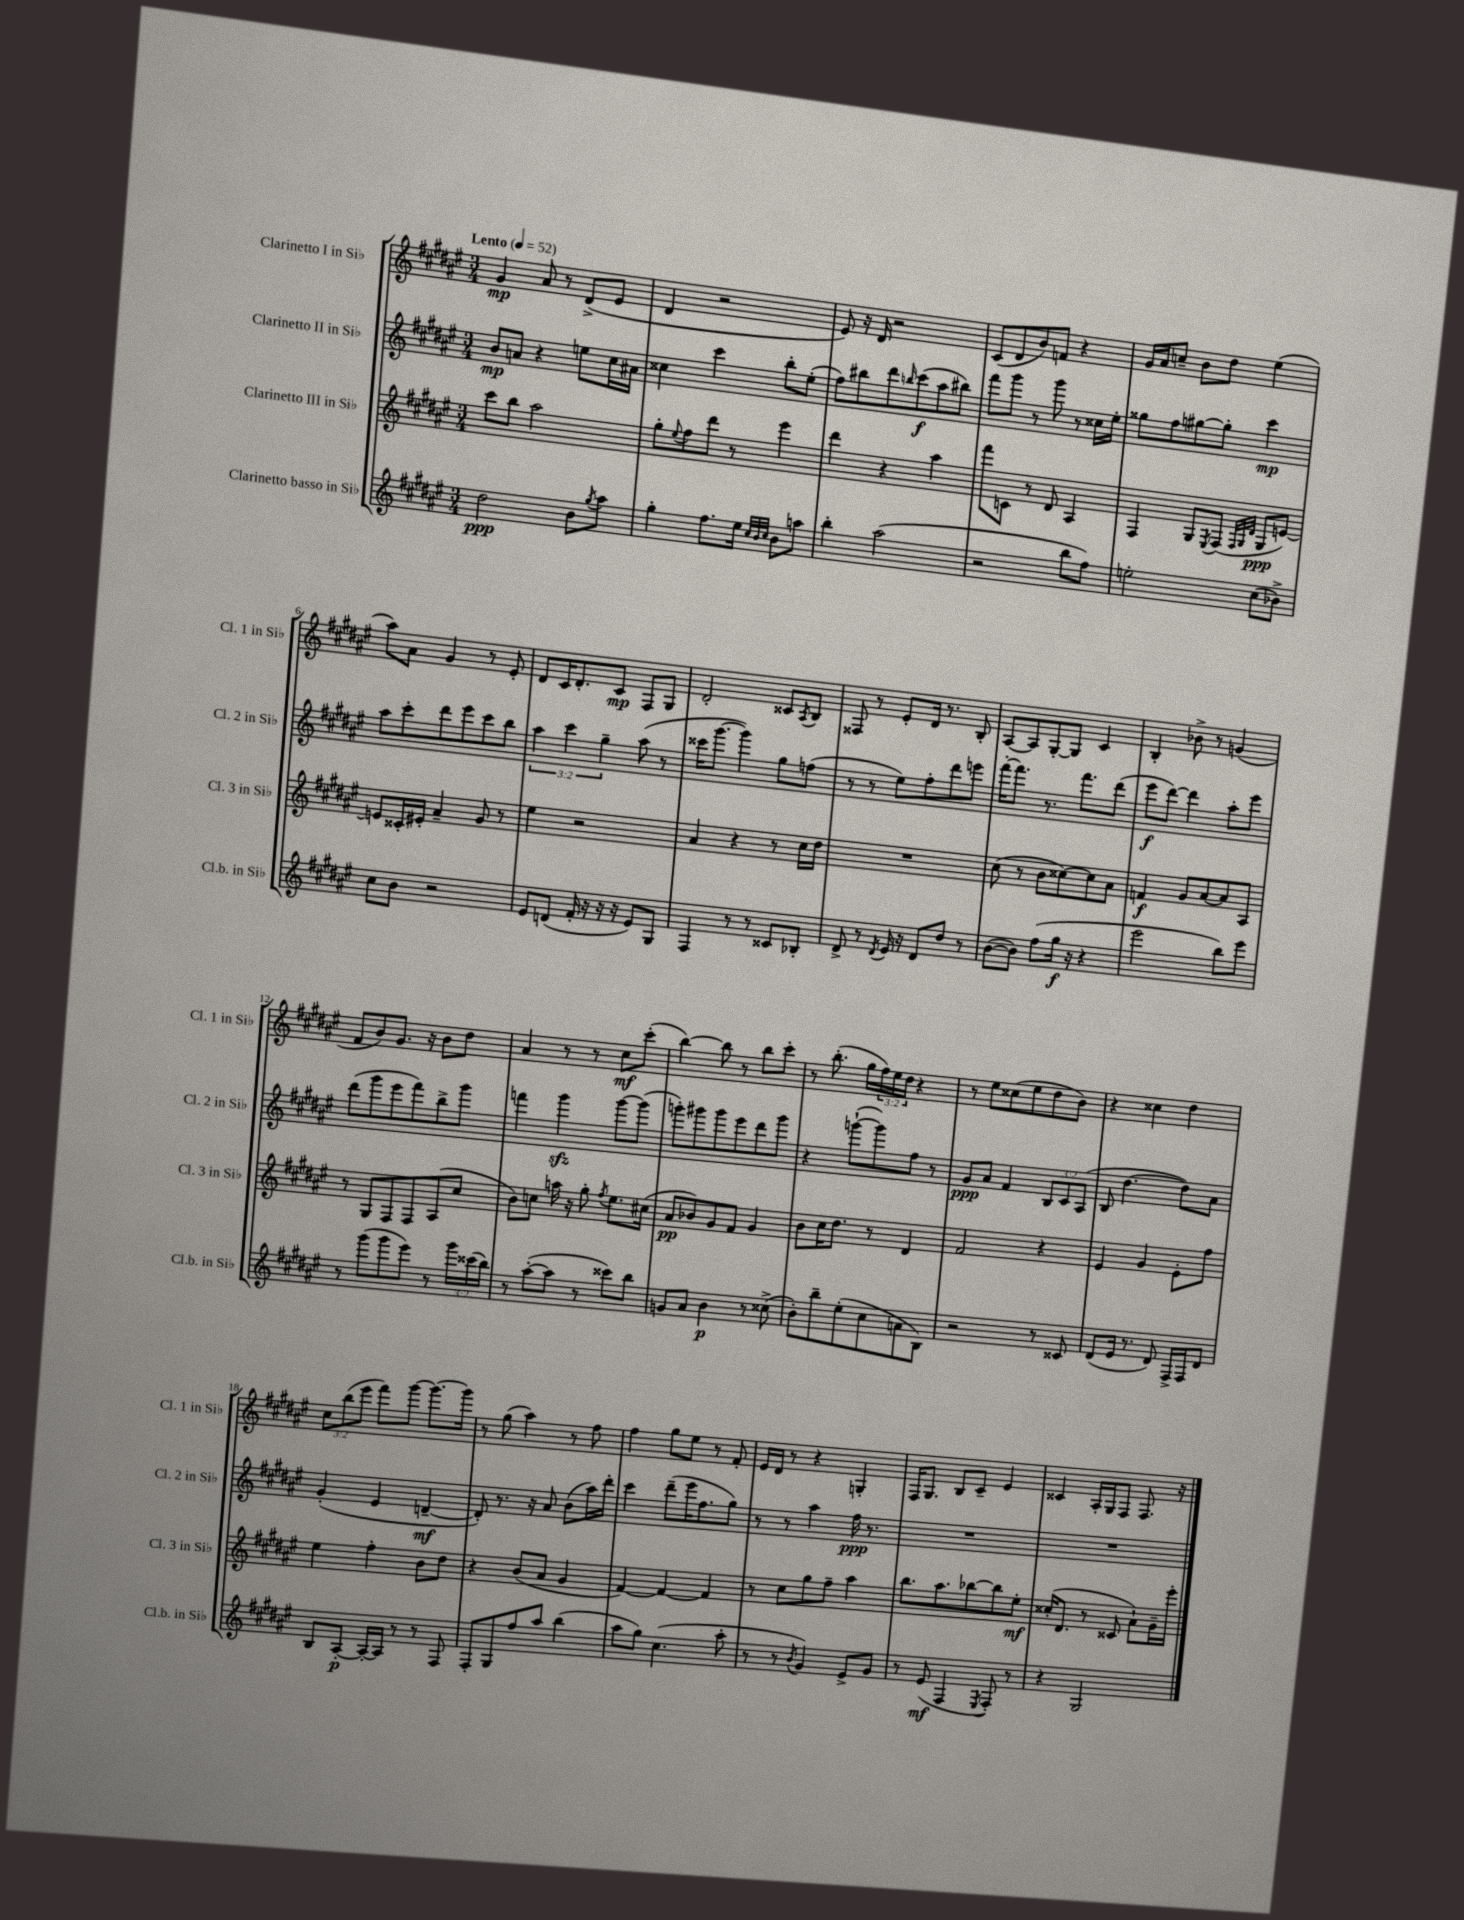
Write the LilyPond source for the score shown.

<<
\new StaffGroup <<
\new Staff = "s0" \with { instrumentName = "Clarinetto I in Sib" shortInstrumentName = "Cl. 1 in Sib" } {
    \clef treble \key fis \major \numericTimeSignature \time 3/4 \override Staff.TupletNumber.text = #tuplet-number::calc-fraction-text \tempo "Lento" 4 = 52
    gis'4\mp ais'8 r8 dis'8->( eis'8 |
    dis'4 r2 |
    eis'8) r16 dis'16 r2 |
    cis'8( dis'8 b'8) f'8 r4 |
    gis'16 ais'16 c''8-- b'8 dis''8 eis''4( |
    ais''8) ais'8 gis'4 r8 eis'8-. |
    dis'8 cis'16 dis'8.-. cis'8\mp fis8 gis8 |
    dis'2-. cisis'8 \acciaccatura { ais8 } b8 |
    fisis8 r8 eis'8-. dis'16 r8. b8-. |
    ais8~ ais8 gis8~-. gis8 cis'4 |
    b4-. bes'8-> r8 g'4( |
    fis'8 b'8) gis'8. r16 b'8 dis''8 |
    ais'4 r8 r8 cis''8\mf cis'''8-.( |
    b''4~) b''8 r8 b''8 cis'''8-. |
    r8 b''8.-.( gis''16 \tuplet 3/2 { fis''16) eis''16 dis''16 } r4 |
    r8 eis''8 cisis''8( eis''8 dis''8 b'8) |
    r4 cisis''4 dis''4 |
    \tuplet 3/2 { cis''8 b''8( eis'''8 } fis'''8) gis'''8~ gis'''8.~ gis'''16 |
    r8 gis''8( ais''4) r8 fis''8 |
    fis''4 gis''8 eis''8 r8 fis'8-. |
    eis'16 dis'16 r8 r4 g4-. |
    fis16 gis8. b8 cis'8-- eis'4 |
    cisis'4 ais16-. gis16 fis8 fis8. r16 \bar "|." |
}
\new Staff = "s1" \with { instrumentName = "Clarinetto II in Sib" shortInstrumentName = "Cl. 2 in Sib" } {
    \clef treble \key fis \major \numericTimeSignature \time 3/4 \override Staff.TupletNumber.text = #tuplet-number::calc-fraction-text
    b'8\mp a'8 r4 e''8 cis''16 ais'16 |
    cisis''4 cis'''4 b''8-. eis''8-.( |
    fis''8) bis''8 dis'''8 \grace { b''16 } cis'''8\f( ais''8 bis''8) |
    fis'''8 gis'''8 r8 gis'''8 r8 cisis''16 eis''16-. |
    gisis''8 fis''8 gis''8~ gis''8-. cis'''4\mp |
    ais''8 cis'''8-. dis'''8 eis'''8 cis'''8 b''8 |
    \tuplet 3/2 { ais''4 cis'''4 gis''4-- } ais''8( r8 |
    cisis'''16 gis'''8.~ gis'''4) gis''8 f''8( |
    r8 r8 eis''8) fis''8-. dis'''8 e'''8 |
    fis'''16~-. fis'''8. r8. fis'''8. dis'''8( |
    eis'''8\f dis'''8~) dis'''4 ais''8-. eis'''8 |
    dis'''8( gis'''8 eis'''8 fis'''8) b''8-> gis'''8 |
    f'''4 gis'''4\sfz gis'''8~ gis'''8( |
    g'''8-.) gis'''8 gis'''8 eis'''8 dis'''8 gis'''8 |
    r4 g'''8~-!( g'''8) fis''8 r8 |
    gis'8\ppp ais'8 fis'4 \tuplet 3/2 { b8 cis'8 ais8( } |
    b8 dis''4.~ dis''8) ais'8 |
    gis'4-.( eis'4 d'4~--\mf |
    d'8-.) r8. r16 ais'8 b'8( ais''16) dis'''16-. |
    cis'''4 dis'''8--( eis'''16 fis''8. gis''8) |
    r8 r8 ais''4 fis''16\ppp r8. |
    R2. |
    R2. \bar "|." |
}
\new Staff = "s2" \with { instrumentName = "Clarinetto III in Sib" shortInstrumentName = "Cl. 3 in Sib" } {
    \clef treble \key fis \major \numericTimeSignature \time 3/4
    cis'''8 b''8 ais''2 |
    gis''8-. \appoggiatura { eis''8 } fis''8 dis'''8 r8 eis'''4 |
    dis'''4 r4 ais''4 |
    fis'''8 c'8 r8 dis'8 ais4 |
    fis4 gis8 \acciaccatura { eis8 } fis8( \grace { fis32 gis32 dis'32 } gis8\ppp e'8~) |
    e'8 cisis'16-. eis'16-. ais'4-- gis'8 r8 |
    eis''4 r2 |
    ais'4 r4 r8 cis''16 dis''16 |
    R2. |
    cis''8( r8 b'8 cisis''8~) cisis''8 ais'8 |
    f'4\f gis'8 ais'8~ ais'8 ais8 |
    r8 gis8 fis8 fis8 ais8( cis''8 |
    b'8) c''8 a''16 r16 gis''8-. \acciaccatura { fis''8 } eis''8. cis''16( |
    ais'8\pp bes'8) gis'8 fis'8 gis'4 |
    b'8 cis''16 dis''8. r8 dis'4 |
    fis'2 r4 |
    eis'4 gis'4 eis'8-. fis''8 |
    eis''4 fis''4-. b'8 dis''8 |
    r4 b'8( ais'8 gis'4 |
    fis'4~) fis'4~ fis'4 |
    r8 cis''8 gis''8 fis''8-- ais''4 |
    b''8. ais''8. bes''8~ bes''8 eis''8-.\mf |
    cisis''16-.( dis'8. r8 cisis'8 ais'8-!) gis'16-- eis'''16-. \bar "|." |
}
\new Staff = "s3" \with { instrumentName = "Clarinetto basso in Sib" shortInstrumentName = "Cl.b. in Sib" } {
    \clef treble \key fis \major \numericTimeSignature \time 3/4 \override Staff.TupletNumber.text = #tuplet-number::calc-fraction-text
    dis''2\ppp b'8 \acciaccatura { gis''8 } ais''8 |
    gis''4-. fis''8. eis''16 \grace { cis''32 b'32 cis''32 } b'8 a''8 |
    b''4-. ais''2( |
    r2 b''8 fis''8) |
    e''2-. cis''8( bes'8->) |
    cis''8 b'8 r2 |
    eis'8 d'8( fis'16-. r16 r16 r16 eis'8) gis8 |
    fis4 r8 r8 cisis'8 bes8-. |
    dis'8-> r8 \acciaccatura { dis'8 } eis'16 r16 dis'8 dis''8 r8 |
    b'8~( b'8) fis''8( gis''16\f r16 r4 |
    eis'''2 b''8) eis'''8 |
    r8 gis'''8( gis'''8 eis'''8) r8 \tuplet 3/2 { gis'''16 cisis'''16( b''16) } |
    r8 ais''8~-.( ais''8 r8 cisis'''8) b''8 |
    g'8 ais'8 b'4\p r8 cisis''8->( |
    b'8-.) b''8-- eis''8-.( cis''8 a'8 b8) |
    r2 r8 cisis'8 |
    dis'8( eis'16 r8. dis'8) fis16-> fis16 dis'8 |
    b8 ais8~-.\p ais16~-. ais16 r8 r8 fis8 |
    fis8-. gis8 fis''8 ais''8 b''4( |
    ais''8 gis''8) cis''4.( ais''8-. |
    r8 r8 \acciaccatura { b'8 } gis'4) eis'8-> gis'8 |
    r8 eis'8\mf( fis4 \acciaccatura { eis8 } fis8-.) r8 |
    r4 gis2 \bar "|." |
}
>>
>>
